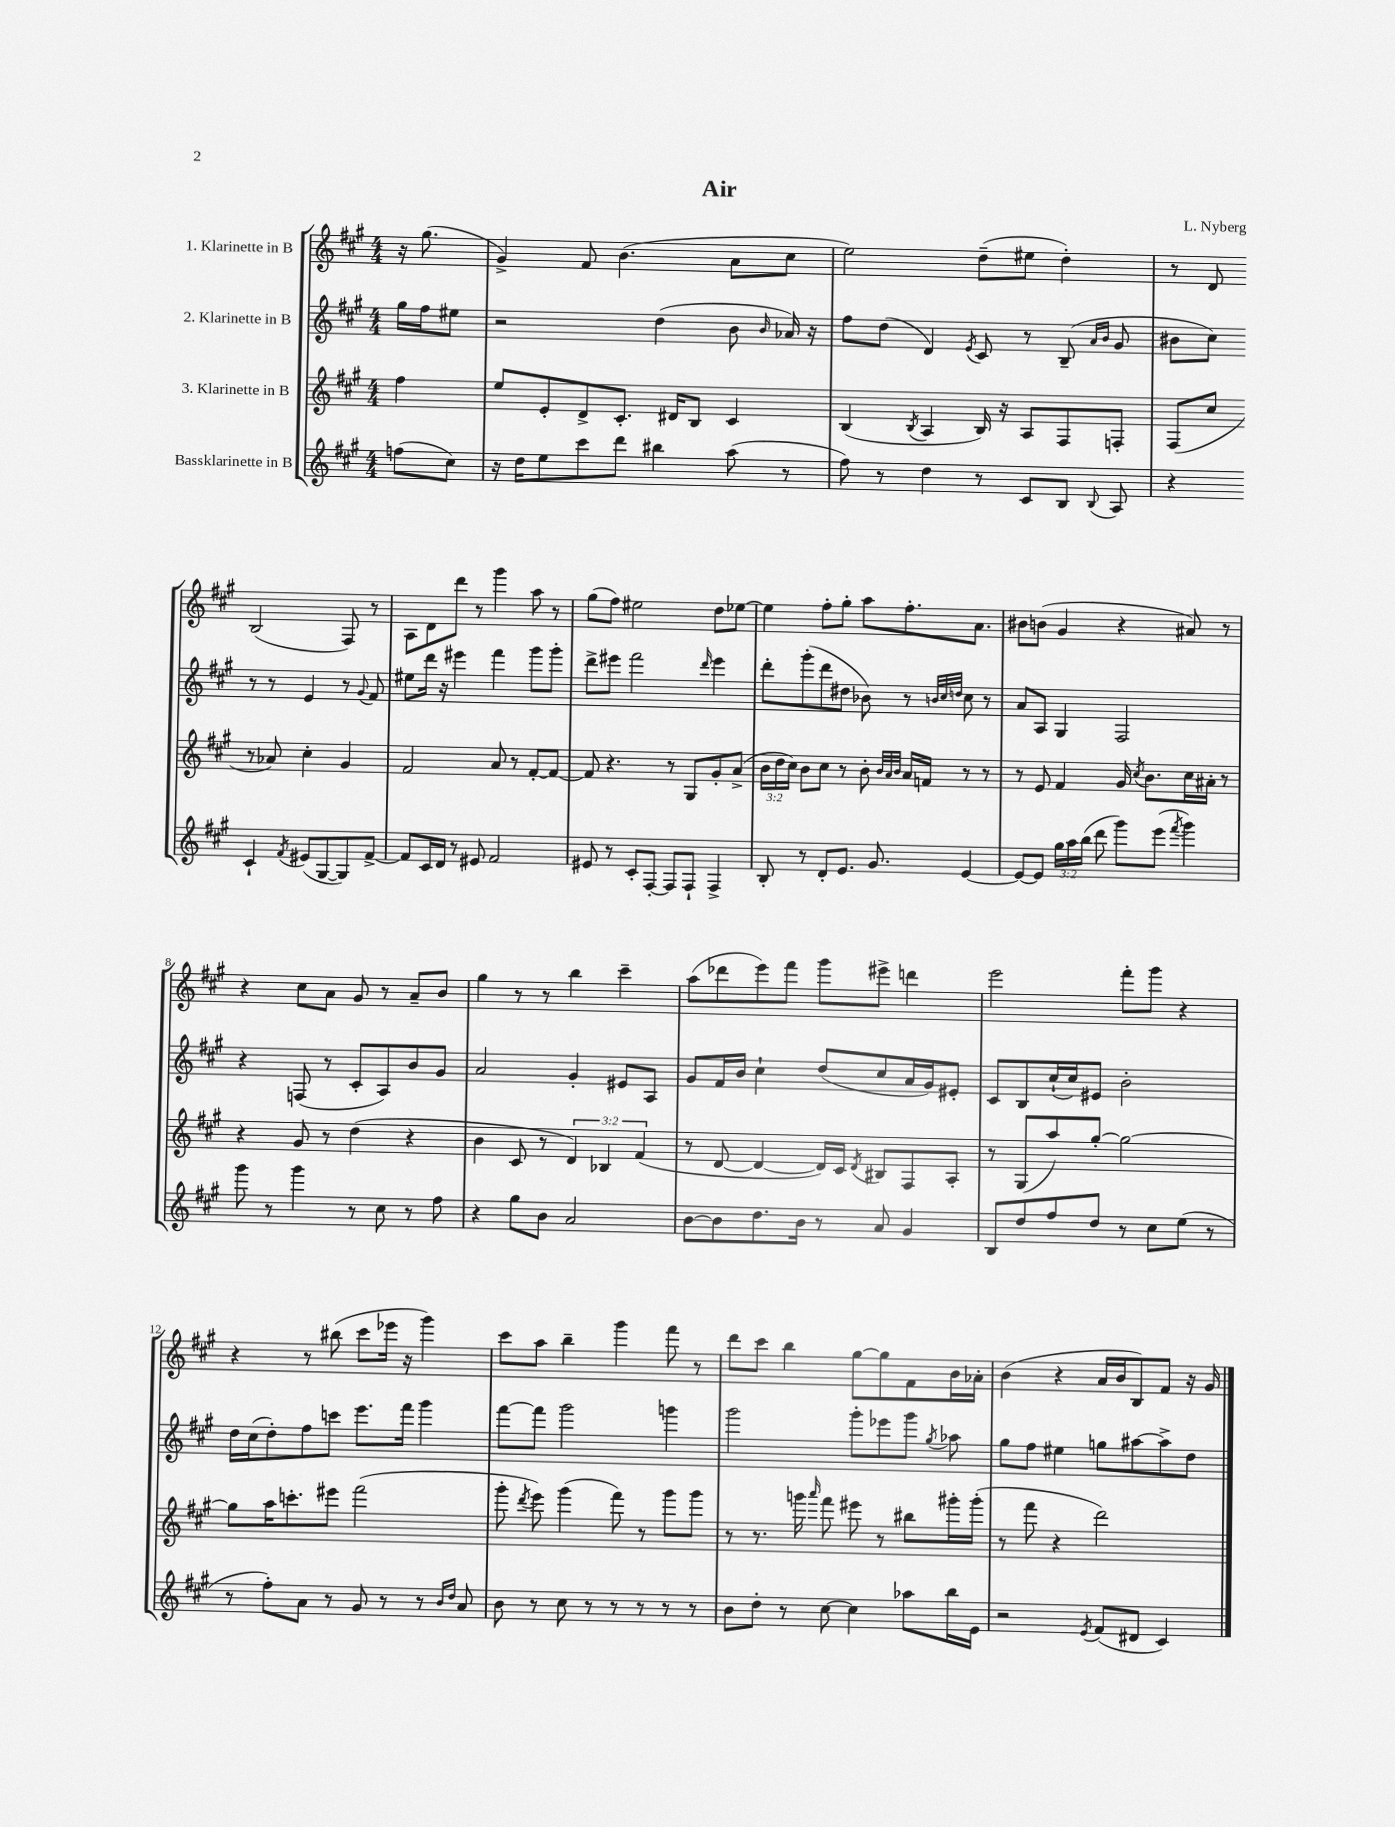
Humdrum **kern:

**kern	**kern	**kern	**kern
*part4	*part3	*part2	*part1
*staff4	*staff3	*staff2	*staff1
*I"Bassklarinette in B	*I"3. Klarinette in B	*I"2. Klarinette in B	*I"1. Klarinette in B
*clefG2	*clefG2	*clefG2	*clefG2
*k[f#c#g#]	*k[f#c#g#]	*k[f#c#g#]	*k[f#c#g#]
*M4/4	*M4/4	*M4/4	*M4/4
=	=	=	=
(8ffn\L	4ff#\	16gg#\LL	16r
.	.	16ff#\J	(8.gg#\
8cc#\J)	.	8ee#X\J	.
=1	=1	=1	=1
16r	8ee/L	2r	4g#^/)
16dd\KL	.	.	.
8ee\	8e'/	.	.
8ccc#\	8d^/	.	8f#/
8ddd\J	8.c#'/J	.	(4.b\
4bb#X\	.	(4dd\	.
.	16d#X/KL	.	.
.	8B/J	.	.
(8aa\	4c#/	8b\	8a\L
.	.	16qqb/	.
8r	.	16a-X/)	8cc#\J
.	.	16r	.
=2	=2	=2	=2
8ff#\)	(4B/	8ff#\L	2ee\)
8r	.	(8dd\J	.
.	8qB/	.	.
4dd\	4A/	4d/)	.
.	.	8qe/	.
8r	16B/)	8c#/	(8dd~\L
.	16r	.	.
8c#/L	8A/L	8r	8ee#X\J
8B/J	8F#/	(8B~/	4dd'\)
.	.	16qqa/LL	.
8qqB/	.	16qqb/JJ	.
8A/	8Fn'/J	8g#/	.
=3	=3	=3	=3
4r	(8F#/L	8b#X\L	8r
.	8cc#/J	8cc#\J)	8d/
4c#`/	8r	8r	(2B/
.	8a-X/)	8r	.
8qf#/	.	.	.
(8e#X/L	4cc#'\	4e/	.
[8G#/	.	.	.
8G#/])	4g#/	8r	8F#/)
.	.	8qqg#/	.
[8f#^/J	.	8f#/	8r
!!LO:LB:g=z
=4	=4	=4	=4
8f#/L]	2f#/	8ee#X\L	8A\L
16c#/L	.	16ddd\Jk	8d\
16d/JJ	.	16r	.
8r	.	4eee#X\	8ddd\J
8e#X/	.	.	8r
2f#/	8a/	4fff#\	4ggg#\
.	8r	.	.
.	[8f#'/L	8ggg#\L	8aa\
.	8f#/J_	8ggg#'\J	8r
=5	=5	=5	=5
8e#X/	8f#/]	8ddd^\L	(8gg#\L
8r	4.r	8eee#X\J	8ff#\J)
8c#'/L	.	2fff#\	2ee#X\
[8F#'/J	.	.	.
8F#/L]	8r	.	.
8F#`/J	8G#/L	.	.
.	.	16qqddd/	.
4F#^/	8g#'/	4eee#\	8dd\L
.	(8a^/J	.	[8ee-X\J
=6	=6	=6	=6
8B'/	24b\LL	8ddd'\L	4ee-\]
.	24dd\	.	.
.	24cc#\JJ)	.	.
8r	8b\L	(8ggg#'\	.
8d'/L	8cc#\J	8ddd\	8ff#'\L
8.e/J	8r	8dd#X\J	8gg#'\J
.	8b'\	8b-X\)	8aa\L
8.g#/	.	.	.
.	32qqb/LLL	.	.
.	32qqa/	.	.
.	32qqb/JJJ	.	.
.	16a/LL	8r	8.ff#'\
.	16fn/JJ	.	.
.	.	32qqbn/LLL	.
.	.	32qqcc#/	.
.	.	32qqddn/JJJ	.
[4e/	8r	8cc#\	.
.	.	.	8.a\J
.	8r	8r	.
=7	=7	=7	=7
8e/L_	8r	8a/L	8b#X\L
8e/J]	8e/	8A/J	(8bn\J
24gg#\LL	4f#/	4G#/	4g#/
24aa\	.	.	.
(24bb\JJ	.	.	.
8ddd\	.	.	.
8ggg#\L)	16g#/	2F#/	4r
.	8qcc#/	.	.
.	8.b\L	.	.
(8eee\J	.	.	.
8qfff#/	.	.	.
4ggg#\)	16cc#\L	.	8a#X/)
.	16a#X'\JJ	.	.
.	8r	.	8r
!!LO:LB:g=z
=8	=8	=8	=8
8ggg#\	4r	4r	4r
8r	.	.	.
4ggg#\	8g#/	(8Fn/	8cc#\L
.	8r	8r	8a\J
8r	(4dd\	8c#'/L	8g#/
8cc#\	.	8A/)	8r
8r	4r	8b/	8a~/L
8ff#\	.	8g#/J	8b/J
=9	=9	=9	=9
4r	4b\	2a/	4gg#\
8gg#\L	8c#/	.	8r
8b\J	8r	.	8r
2a/	6d/)	4g#'/	4bb\
.	6B-X/	.	.
.	.	8e#X/L	4ccc#~\
.	(6f#/	.	.
.	.	8A/J	.
=10	=10	=10	=10
[8b\L	8r	8g#/L	(8aa\L
8b\]	[8d/	16f#/L	8ddd-X\
.	.	16b/JJ	.
8.dd\	4d/_	4cc#`\	8eee\)
.	.	.	8fff#\J
16b\Jk	.	.	.
8r	16d/LL])	(8dd/L	8ggg#\L
.	16c#/JJ	.	.
.	8qd/	.	.
8a/	8B#X/L	8cc#/	8eee#X^\J
4g#/	8F#/	16a/L	4dddn\
.	.	16g#/J)	.
.	8A'/J	8e#X'/J	.
=11	=11	=11	=11
8B/L	8r	8c#/L	2eee\
8dd/	(8G#/L	8B/	.
8ff#/	8aa/)	(16cc#`/L	.
.	.	16cc#/J)	.
8dd/J	[8gg#'/J	8e#X/J	.
8r	2gg#\_	2b'\	8fff#'\L
8cc#\L	.	.	8ggg#\J
(8ee\J	.	.	4r
8r	.	.	.
!!LO:LB:g=z
=12	=12	=12	=12
8r	8gg#\L]	16dd\LL	4r
.	.	(16cc#\J	.
8ff#'\L)	16aa\K	8dd'\)	.
.	8.cccn'\	.	.
8a\J	.	8ff#\	8r
8r	8eee#X\J	8cccn\J	(8bb#X\
8g#/	(2fff#\	8.eee\L	8ccc#\L
8r	.	.	16eee-X\Jk
.	.	16fff#\Jk	16r
8r	.	4ggg#\	4ggg#\)
16qqb/LL	.	.	.
16qqdd/JJ	.	.	.
8a/	.	.	.
=13	=13	=13	=13
8b\	8ggg#'\	[8fff#\L	8ccc#\L
.	8qddd/	.	.
8r	8eee\)	8fff#\J]	8aa\J
8cc#\	(4ggg#\	2ggg#\	4bb~\
8r	.	.	.
8r	8fff#\)	.	4ggg#\
8r	8r	.	.
8r	8ggg#\L	4gggn\	8fff#\
8r	8ggg#\J	.	8r
=14	=14	=14	=14
8b\L	8r	2ggg#\	8ddd\L
8dd'\J	8.r	.	8ccc#\J
8r	.	.	4bb\
.	16gggn\	.	.
.	16qqaaa/	.	.
[8cc#\	8fff#\	.	.
4cc#\]	8eee#X\	8ggg#'\L	[8gg#\L
.	8r	8eee-X\	8gg#\]
8aa-X\L	8bb#X\L	8ggg#\J	8f#\
.	.	8qgg#/	.
16bb\L	16ggg#X'\L	8aa-X\	16b\L
16e\JJ	(16ggg#'\JJ	.	16a-X'\JJ
=15	=15	=15	=15
2r	8r	8gg#\L	(4b\
.	8fff#\	8ff#\J	.
.	4r	4ee#X\	4r
8qe/	.	.	.
(8f#/L	2ddd\)	8ggn\L	16a/LL
.	.	.	16b/J
8d#X/J	.	[8aa#X\	8B/)
4c#/)	.	8aa#^\]	8f#/J
.	.	8dd\J	16r
.	.	.	16g#/
==	==	==	==
*-	*-	*-	*-
